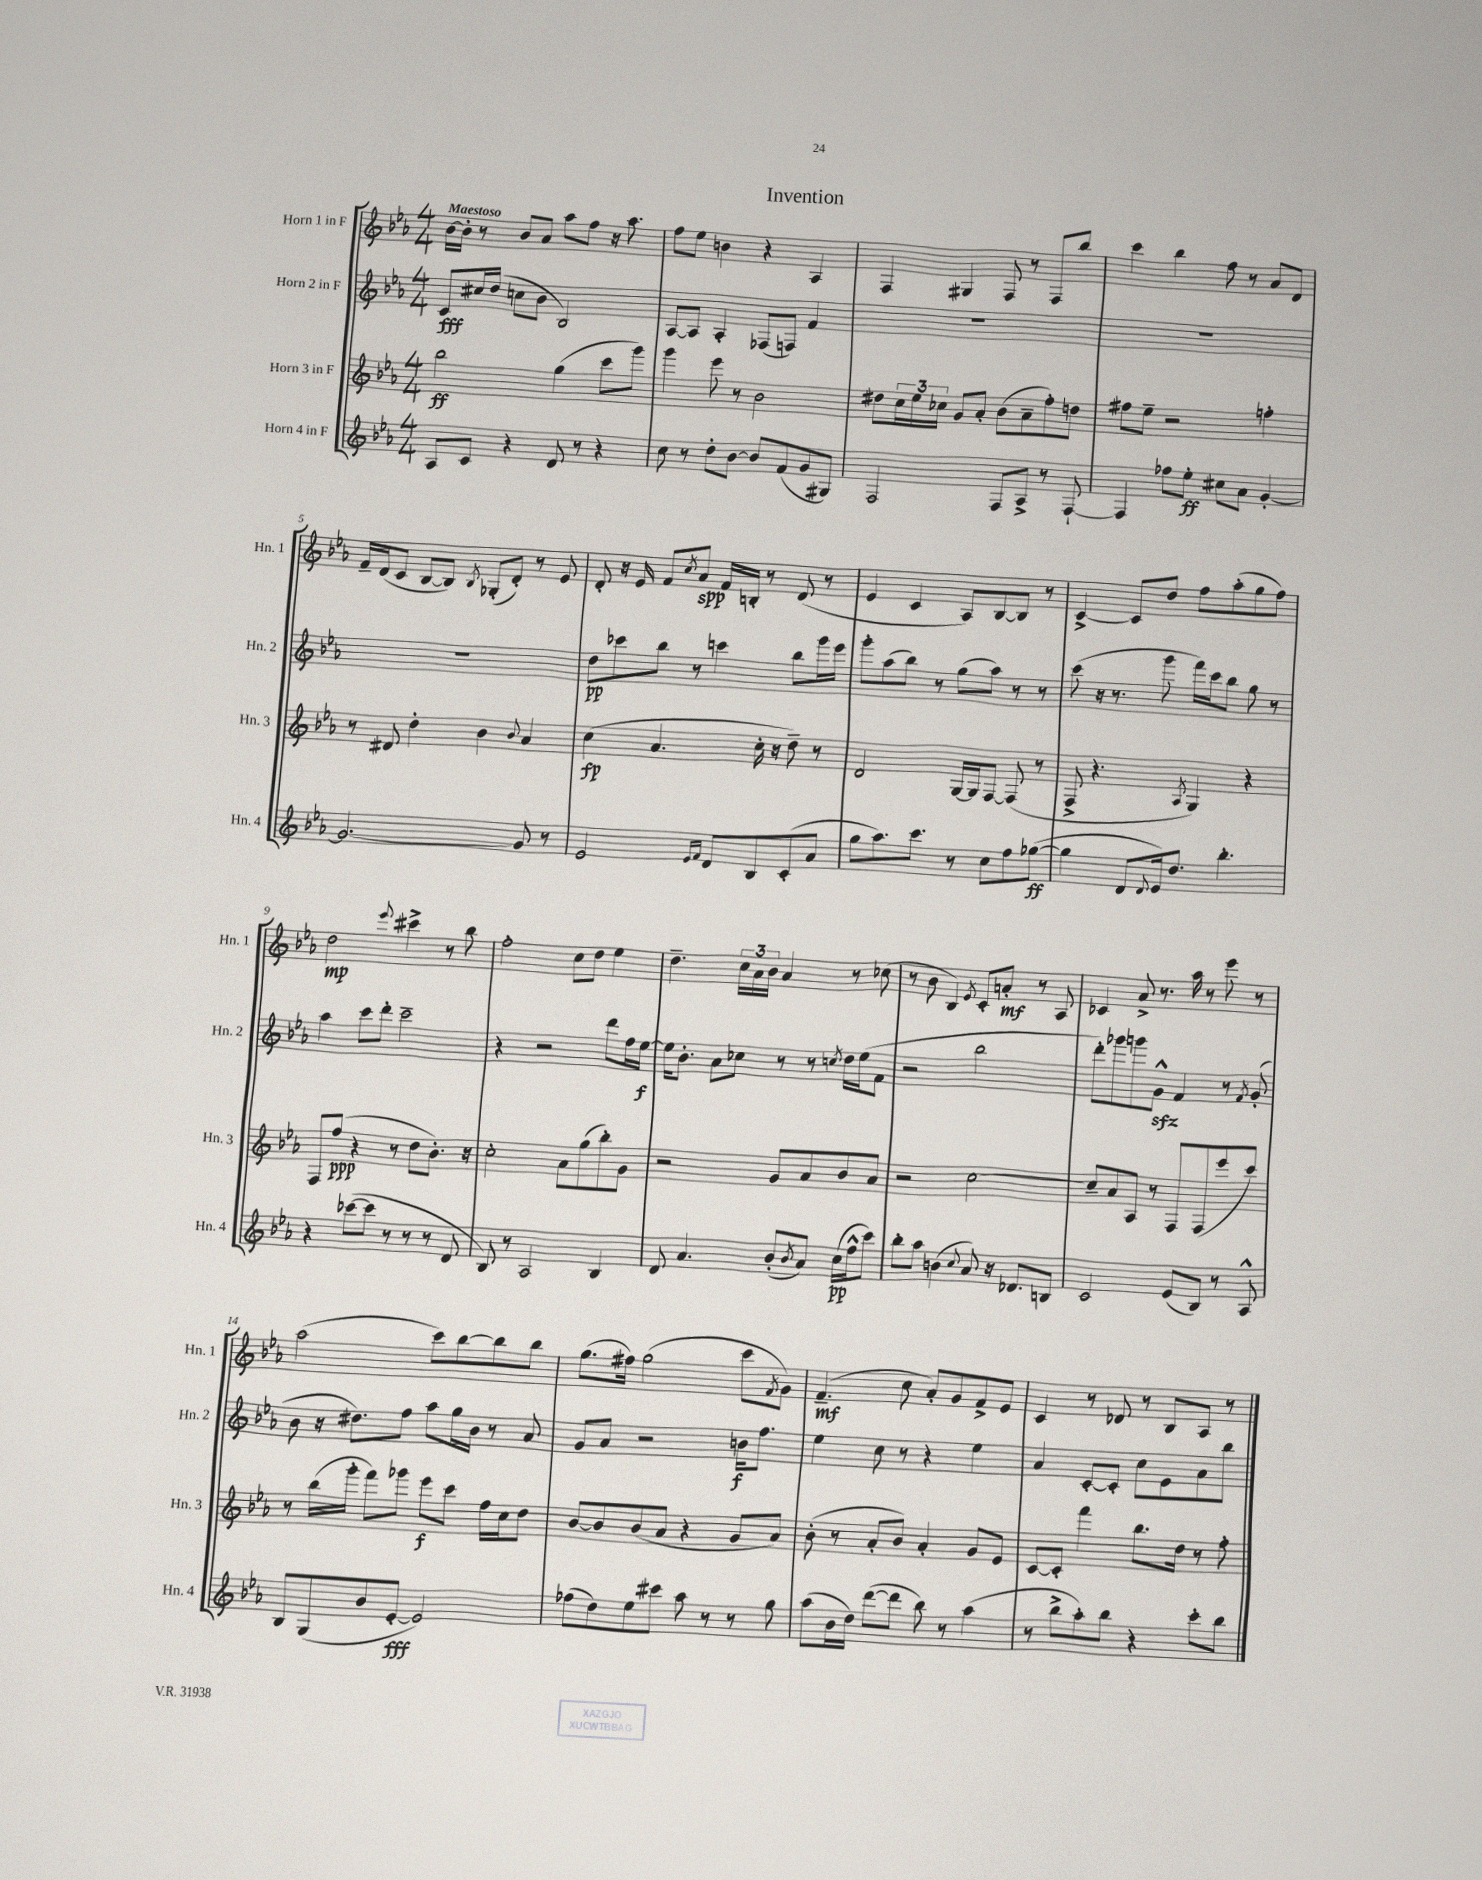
\header { title = "Invention" }
<<
\new StaffGroup <<
\new Staff = "s0" \with { instrumentName = "Horn 1 in F" shortInstrumentName = "Hn. 1" } {
    \clef treble \key ees \major \numericTimeSignature \time 4/4 \tempo "Maestoso"
    bes'16~ bes'16-. r8 bes'8 aes'8 aes''8 f''8 r16 aes''8. |
    f''8 ees''8 b'4 r4 aes4 |
    f4 gis4 f8 r8 f8 bes''8 |
    c'''4 bes''4 f''8 r8 aes'8 d'8 |
    f'16-- d'16( c'8 bes8~ bes8) \acciaccatura { bes8 } ges8-.( d'8-.) r8 ees'8 |
    d'8-. r16 ees'16 f'8 \acciaccatura { c''8 } aes'8\spp f'16 b16-. r8 d'8( r8 |
    ees'4 c'4 aes8) bes8~ bes8 r8 |
    c'4~-> c'8 d''8 f''8 aes''8-.( g''8 f''8) |
    d''2\mp \appoggiatura { ees'''8 } cis'''4-> r8 bes''8 |
    f''2-. c''8 d''8 ees''4 |
    d''4.-- \tuplet 3/2 { c''16 aes'16 bes'16 } aes'4 r8 ces''8( |
    r8 bes'8 bes4) \acciaccatura { ees'8 } c'8-. a'8-.\mf r8 aes8 |
    ces'4 aes'8-> r8. aes''16 r8 ees'''8 r8 |
    aes''2( c'''8) bes''8~ bes''8 bes''8 |
    g''8.( fis''16) g''2( c'''8 \acciaccatura { f'8 } g'8) |
    f'4.--\mf( c''8 aes'8-.) g'8 f'8-> ees'8 |
    c'4 r8 des'8 r8 bes8 aes8 r8 \bar "|." |
}
\new Staff = "s1" \with { instrumentName = "Horn 2 in F" shortInstrumentName = "Hn. 2" } {
    \clef treble \key ees \major \numericTimeSignature \time 4/4
    c'8\fff cis''16 d''16( c''8 bes'8 bes2) |
    aes8~ aes8 aes4-. fes8( f8) f'4 |
    R1 |
    R1 |
    R1 |
    d''8\pp ces'''8 bes''8 r8 c'''4 bes''8 g'''16 ees'''16 |
    g'''8-. aes''8( bes''8) r8 g''8( aes''8) r8 r8 |
    c'''8( r16 r8. g'''8 f'''16) c'''16 bes''8 g''8 r8 |
    aes''4 c'''8 d'''8-. c'''2-- |
    r4 r2 d'''8 f''16 ees''16~\f |
    ees''16 bes'8.-. aes'8 ces''8 r8 r8 \acciaccatura { c''8 } d''16 ees''16( f'8 |
    r2 bes''2 |
    d'''8-.) ges'''8 g'''8 g'8-^\sfz f'4 r8 \acciaccatura { f'8 } g'8-.( |
    bes'8 r16 dis''8.) f''8 aes''8 g''16 bes'16 r8 aes'8 |
    g'8 aes'8 r2 b'16\f f''8. |
    ees''4 c''8 r8 r4 ees''4 |
    aes'4 c'8~-. c'8-. c''8 ees'8 aes'8 bes''8 \bar "|." |
}
\new Staff = "s2" \with { instrumentName = "Horn 3 in F" shortInstrumentName = "Hn. 3" } {
    \clef treble \key ees \major \numericTimeSignature \time 4/4
    bes''2\ff g''4( c'''8 g'''8) |
    g'''4 ees'''8 r8 bes'2 |
    dis''8 \tuplet 3/2 { c''16 ees''16 ces''16 } g'8 aes'8-. bes'8( aes'8-- f''8-.) d''8 |
    fis''8 ees''8-- r2 f''4-. |
    r8 dis'8 d''4-. bes'4 \appoggiatura { bes'8 } aes'4 |
    c''4\fp( aes'4. c''16-. r16 d''8--) r8 |
    d'2 g16~ g16 f8~ f8( r8 |
    f8-> r4. \acciaccatura { aes8 } g4) r4 |
    f8 f''8\ppp( r4 r8 d''8 bes'8.-.) r16 |
    c''2-. aes'8 g''8( bes''8-.) g'8 |
    r2 g'8 aes'8 bes'8 aes'8 |
    r2 c''2~ |
    c''8-- aes'8 aes8 r8 f8 f8( ees'''8 c'''8) |
    r8 bes''16( g'''16-. f'''8) ges'''8 ees'''8\f c'''8 f''16 c''16 d''8 |
    bes'8~ bes'8 bes'8( aes'8 r4 g'8 aes'8) |
    bes'8-.( r8 aes'8-. bes'8) aes'4-. g'8 ees'8 |
    c'8~ c'8-. f'''4 bes''8. d''16 r8 f''8-. \bar "|." |
}
\new Staff = "s3" \with { instrumentName = "Horn 4 in F" shortInstrumentName = "Hn. 4" } {
    \clef treble \key ees \major \numericTimeSignature \time 4/4
    aes8 c'8 r4 d'8 r8 r4 |
    c''8 r8 d''8-. bes'8~ bes'8 f'8( g'8 gis8) |
    f2 f8 aes8-> r8 f8~-! |
    f4 fes''8 ees''8-.\ff cis''8 aes'8 g'4~-. |
    g'2.~ g'8 r8 |
    ees'2 \grace { ees'16 f'16 } d'8 bes8 c'8-.( aes'8 |
    g''8 aes''8.) c'''8. r8 c''8 f''8 ges''8~\ff( |
    ges''4 d'8 \appoggiatura { d'8 } ees'16) d''8. bes''4.-. |
    r4 ces'''8~( ces'''8 r8 r8 r8 d'8 |
    bes8) r8 aes2 bes4 |
    d'8 aes'4. bes'8-.( \acciaccatura { bes'8 } aes'8) c''16\pp( f''16-^ c'''8) |
    bes''8-. aes''8 b'4( \appoggiatura { c''8 } aes'8) r16 des'8. b8 |
    c'2 ees'8( bes8) r8 aes8-^ |
    bes8 g8( bes'8 ees'8~-.\fff ees'2) |
    fes''8( d''8) ees''8 cis'''8 aes''8 r8 r8 g''8 |
    aes''8( bes'16 d''16) d'''8~( d'''8 bes''8) r8 aes''4( |
    r8 bes''8-> aes''8-.) bes''8 r4 c'''8-. bes''8 \bar "|." |
}
>>
>>
